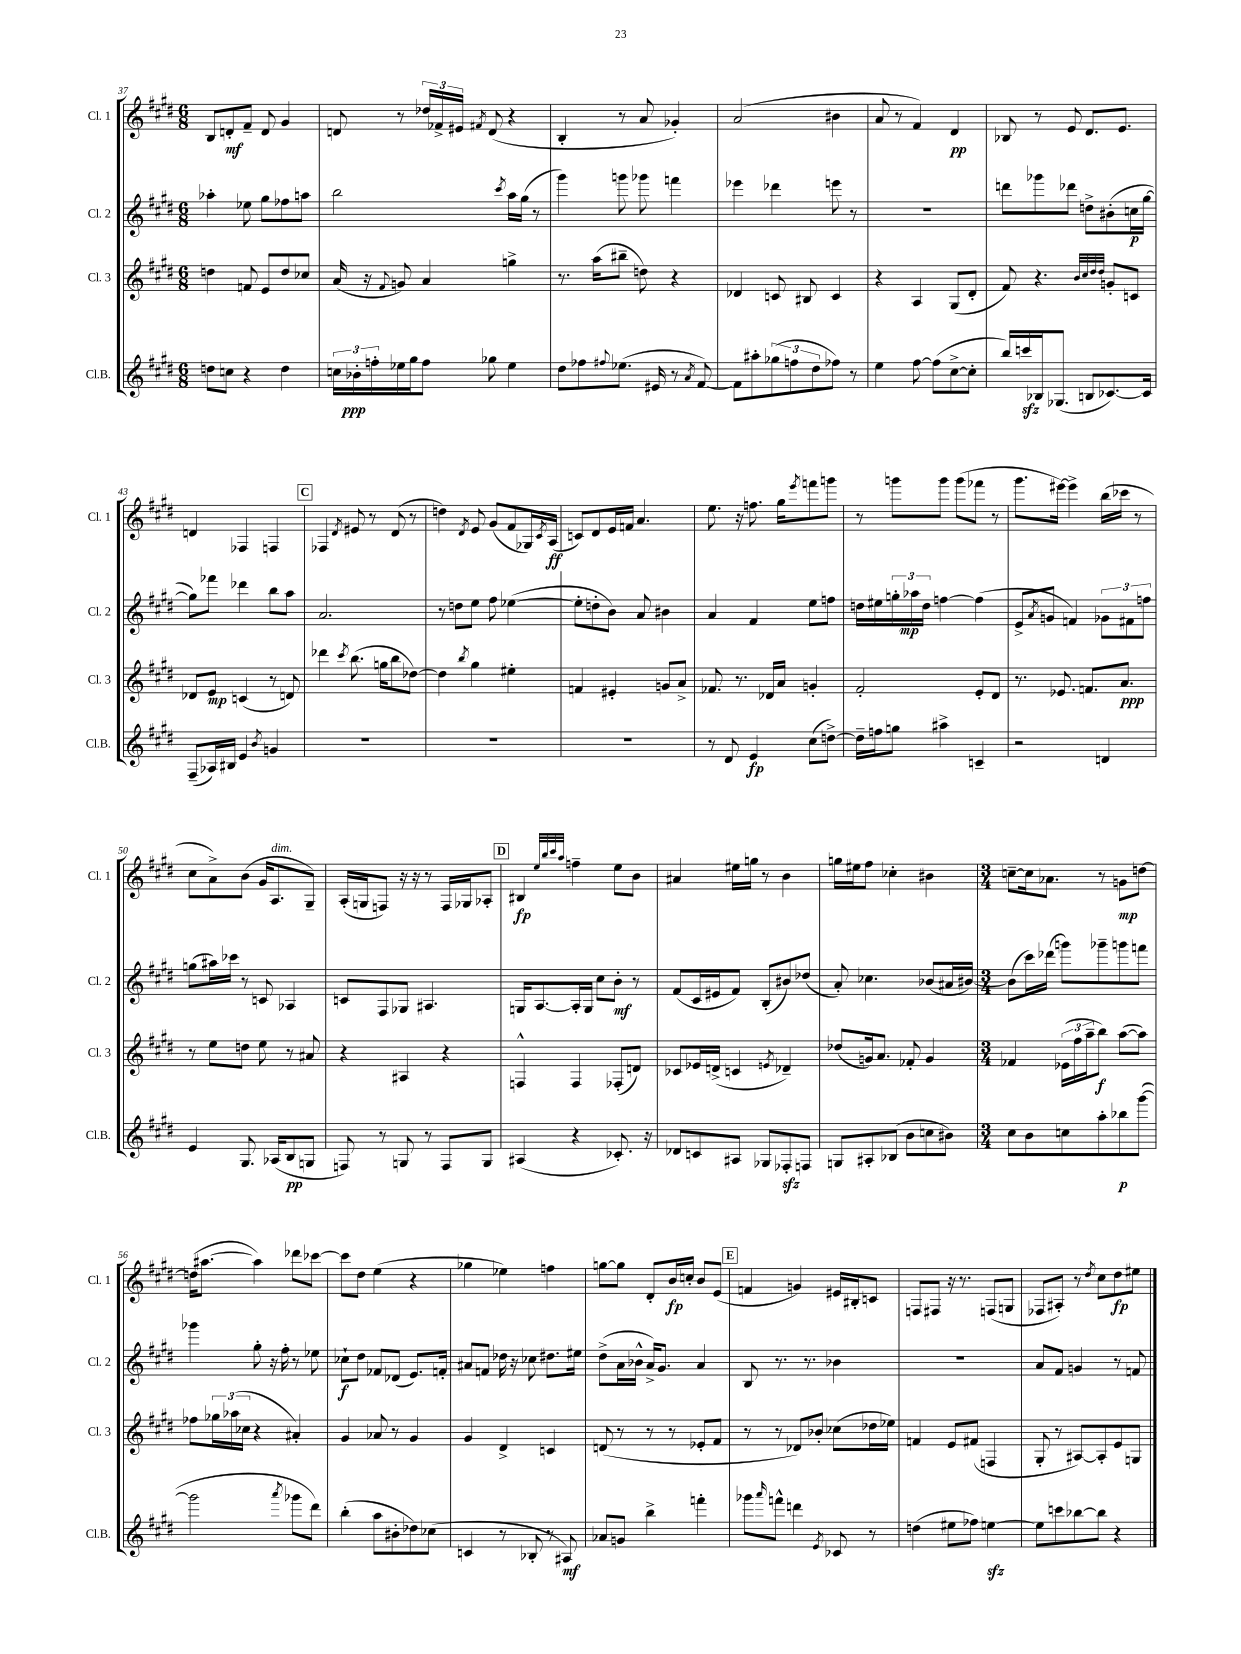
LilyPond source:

<<
\new StaffGroup <<
\new Staff = "s0" \with { instrumentName = "Cl. 1" shortInstrumentName = "Cl. 1" } {
    \clef treble \key e \major \numericTimeSignature \time 6/8
    b8 d'8-.\mf fis'8-- d'8 gis'4 |
    d'8 r8 \tuplet 3/2 { des''16 fes'16-> eis'16 } \acciaccatura { fis'8 } d'8( r4 |
    b4-. r8 a'8 ges'4-.) |
    a'2( bis'4 |
    a'8 r8 fis'4) dis'4\pp |
    bes8 r8 e'8 dis'8. e'8. |
    d'4 fes4 f4 |
    \mark \markup { \box "C" } fes4 \acciaccatura { dis'8 } eis'8 r8 dis'8( r8 |
    d''4) \acciaccatura { dis'8 } e'8 gis'8( fis'8 ges16) \acciaccatura { cis'8 } a16\ff( |
    c'8) dis'8 e'16 f'16 a'4. |
    e''8. r16 f''8. gis''16 \acciaccatura { e'''8 } f'''8 g'''8 |
    r8 g'''8 g'''8 g'''8( fes'''8 r8 |
    gis'''8. eis'''16~) eis'''4-> b''16( ces'''16 r8 |
    cis''8 a'8->) b'8( gis'16 a8.^\markup { \italic "dim." } gis8--) |
    a16-.( g16 f8) r16 r16 r8 f16 ges16 aes8-. |
    \mark \markup { \box "D" } bis4\fp \grace { e''32 b''32 cis'''32 a''32 } f''4-- e''8 b'8 |
    ais'4 eis''16 g''16 r8 b'4 |
    g''16 eis''16 fis''8 ces''4-. bis'4 |
    \numericTimeSignature \time 3/4 c''8~-- c''16 aes'8. r8 g'8\mp d''8~ |
    d''16( ais''8.~ ais''4) des'''8 ces'''8~ |
    ces'''8 dis''8 e''4( r4 |
    ges''4 ees''4) f''4 |
    g''8~ g''8 dis'8-. b'16\fp c''16-. b'8 e'8( |
    \mark \markup { \box "E" } f'4 g'4) eis'16 bis16-. c'8 |
    f8 fis8 r16 r8. f8( g8 |
    fes8 ais8-.) r8 \acciaccatura { dis''8 } cis''8 dis''8\fp eis''8 \bar "|." |
}
\new Staff = "s1" \with { instrumentName = "Cl. 2" shortInstrumentName = "Cl. 2" } {
    \clef treble \key e \major \numericTimeSignature \time 6/8
    aes''4-. ees''8 gis''8 fes''8 a''8 |
    b''2 \acciaccatura { cis'''8 } a''16 gis''16( r8 |
    gis'''4) g'''8 ges'''8 f'''4 |
    ees'''4 des'''4 e'''8 r8 |
    R2. |
    d'''8 ges'''8 des'''8 d''8-> bis'8-.( c''16\p gis''16~ |
    gis''8) fes'''8 des'''4 b''8 a''8 |
    \mark \markup { \box "C" } a'2. |
    r8 d''8 e''8 fis''8 ees''4~( |
    ees''8-. d''8-. b'8) a'8 bis'4 |
    a'4 fis'4 e''8 f''8 |
    d''16 eis''16 \tuplet 3/2 { g''16-. aes''16\mp d''16 } f''4~ f''4( |
    e'8-> \acciaccatura { a'8 } g'8 f'4) \tuplet 3/2 { ges'8 fis'8 f''8 } |
    g''8( ais''16) ces'''16 r8 c'8 aes4 |
    c'8 fis8 ges8 ais4. |
    \mark \markup { \box "D" } g16 a8.~ a16-. g16 cis''8 b'8-.\mf r8 |
    fis'8( cis'16 eis'16 fis'8) b8-.( bis'8) des''8( |
    a'8-.) ces''4. bes'8( ais'16 bis'16~) |
    \numericTimeSignature \time 3/4 bis'8( cis'''16) des'''16( g'''8) ges'''8-- g'''8 f'''8 |
    ges'''4 gis''8-. r16 fis''16-. r8 ees''8 |
    ces''8-!\f dis''8 fes'8 des'8( e'8.) f'16-. |
    ais'8 f'8 des''16 r16 ces''8 dis''8. eis''16 |
    dis''8->( a'16 bes'16-^ a'16->) gis'8. a'4 |
    \mark \markup { \box "E" } b8 r8. r8. bes'4 |
    R2. |
    a'8 fis'8 g'4 r8 f'8 \bar "|." |
}
\new Staff = "s2" \with { instrumentName = "Cl. 3" shortInstrumentName = "Cl. 3" } {
    \clef treble \key e \major \numericTimeSignature \time 6/8
    d''4 f'8 e'8 d''8 ces''8 |
    a'16( r16 \appoggiatura { fis'8 } g'8) a'4 g''4-> |
    r8. a''16( bis''8-- d''8) r4 |
    des'4 c'8 bis8 c'4 |
    r4 a4 gis8( dis'8-. |
    fis'8) r4. \grace { b'32 cis''32 dis''32 dis''32 } g'8-. c'8 |
    des'8 e'8\mp c'4( r8 d'8) |
    \mark \markup { \box "C" } des'''4 \acciaccatura { cis'''8 } b''8.( g''16 b''8 des''8~) |
    des''4 \acciaccatura { b''8 } gis''4 eis''4-. |
    f'4 eis'4-. g'8 a'8-> |
    fes'8. r8. des'16 a'16 g'4-. |
    fis'2-. e'8-. dis'8 |
    r8. ees'8. f'8. a'8.\ppp |
    r8 e''8 d''8 e''8 r8 ais'8 |
    r4 ais4 r4 |
    \mark \markup { \box "D" } f4-^ f4 fes8-.( d'8) |
    ces'8 ees'16 d'16->( c'4 \acciaccatura { e'8 } des'4--) |
    des''8( g'16) a'8. fes'8-. g'4 |
    \numericTimeSignature \time 3/4 fes'4 \tuplet 3/2 { ees'16( fis''16 a''16-- } b''8\f) a''8~( a''8) |
    fes''8 \tuplet 3/2 { ges''16 aes''16( ces''16 } r4 ais'4-.) |
    gis'4 aes'8 r8 gis'4 |
    gis'4 dis'4-> c'4 |
    d'8( r8 r8 r8 ees'8-. fis'8 |
    \mark \markup { \box "E" } r8 r8 des'8) bes'8-. ces''8( des''16 ees''16) |
    f'4 e'8 fis'8( f4 |
    gis8-. r8 ais8~) ais8-. e'8 g8 \bar "|." |
}
\new Staff = "s3" \with { instrumentName = "Cl.B." shortInstrumentName = "Cl.B." } {
    \clef treble \key e \major \numericTimeSignature \time 6/8
    d''8 c''8 r4 d''4 |
    \tuplet 3/2 { c''16 bes'16-.\ppp f''16-. } ees''16 gis''16 f''8 ges''8 ees''4 |
    dis''8 fes''8 \appoggiatura { fis''8 } ees''8.( eis'16 r8 \acciaccatura { a'8 } fis'8~) |
    fis'8 ais''8-. \tuplet 3/2 { ges''8( f''8 dis''8 } fes''8) r8 |
    e''4 fis''8~ fis''8( cis''8~-> cis''8-. |
    b''16) c'''16\sfz bes16 ges8.( b8 ces'8.~) ces'16 |
    fis8--( aes16) bis16 e'4 \acciaccatura { b'8 } g'4 |
    \mark \markup { \box "C" } R2. |
    R2. |
    R2. |
    r8 dis'8 e'4\fp cis''8( d''8~->) |
    d''16-- f''16 g''8 ais''4-> c'4-- |
    r2 d'4 |
    e'4 gis8. aes16( b8\pp g8 |
    f8) r8 g8 r8 f8 g8 |
    \mark \markup { \box "D" } ais4( r4 ces'8.-.) r16 |
    des'8 c'8 ais8 ges8 fes8-.\sfz f8 |
    g8 ais8-. bes8( b'8 c''8 bis'8) |
    \numericTimeSignature \time 3/4 cis''8 b'8 c''8 a''8-. bes''8\p gis'''8~( |
    gis'''2 \acciaccatura { a'''8 } ges'''8 dis'''8) |
    b''4-.( a''8 bis'8-. des''8) ces''8( |
    c'4 r8 bes8-. r8 ais8\mf) |
    aes'8 g'8 b''4-> f'''4-. |
    \mark \markup { \box "E" } ges'''8 \grace { a'''16 } f'''8-^ d'''4 \acciaccatura { e'8 } ces'8 r8 |
    d''4( eis''8 fes''8) e''4~\sfz |
    e''8 c'''8 bes''8~ bes''8 r4 \bar "|." |
}
>>
>>
\layout { \context { \Score currentBarNumber = #37 } }
